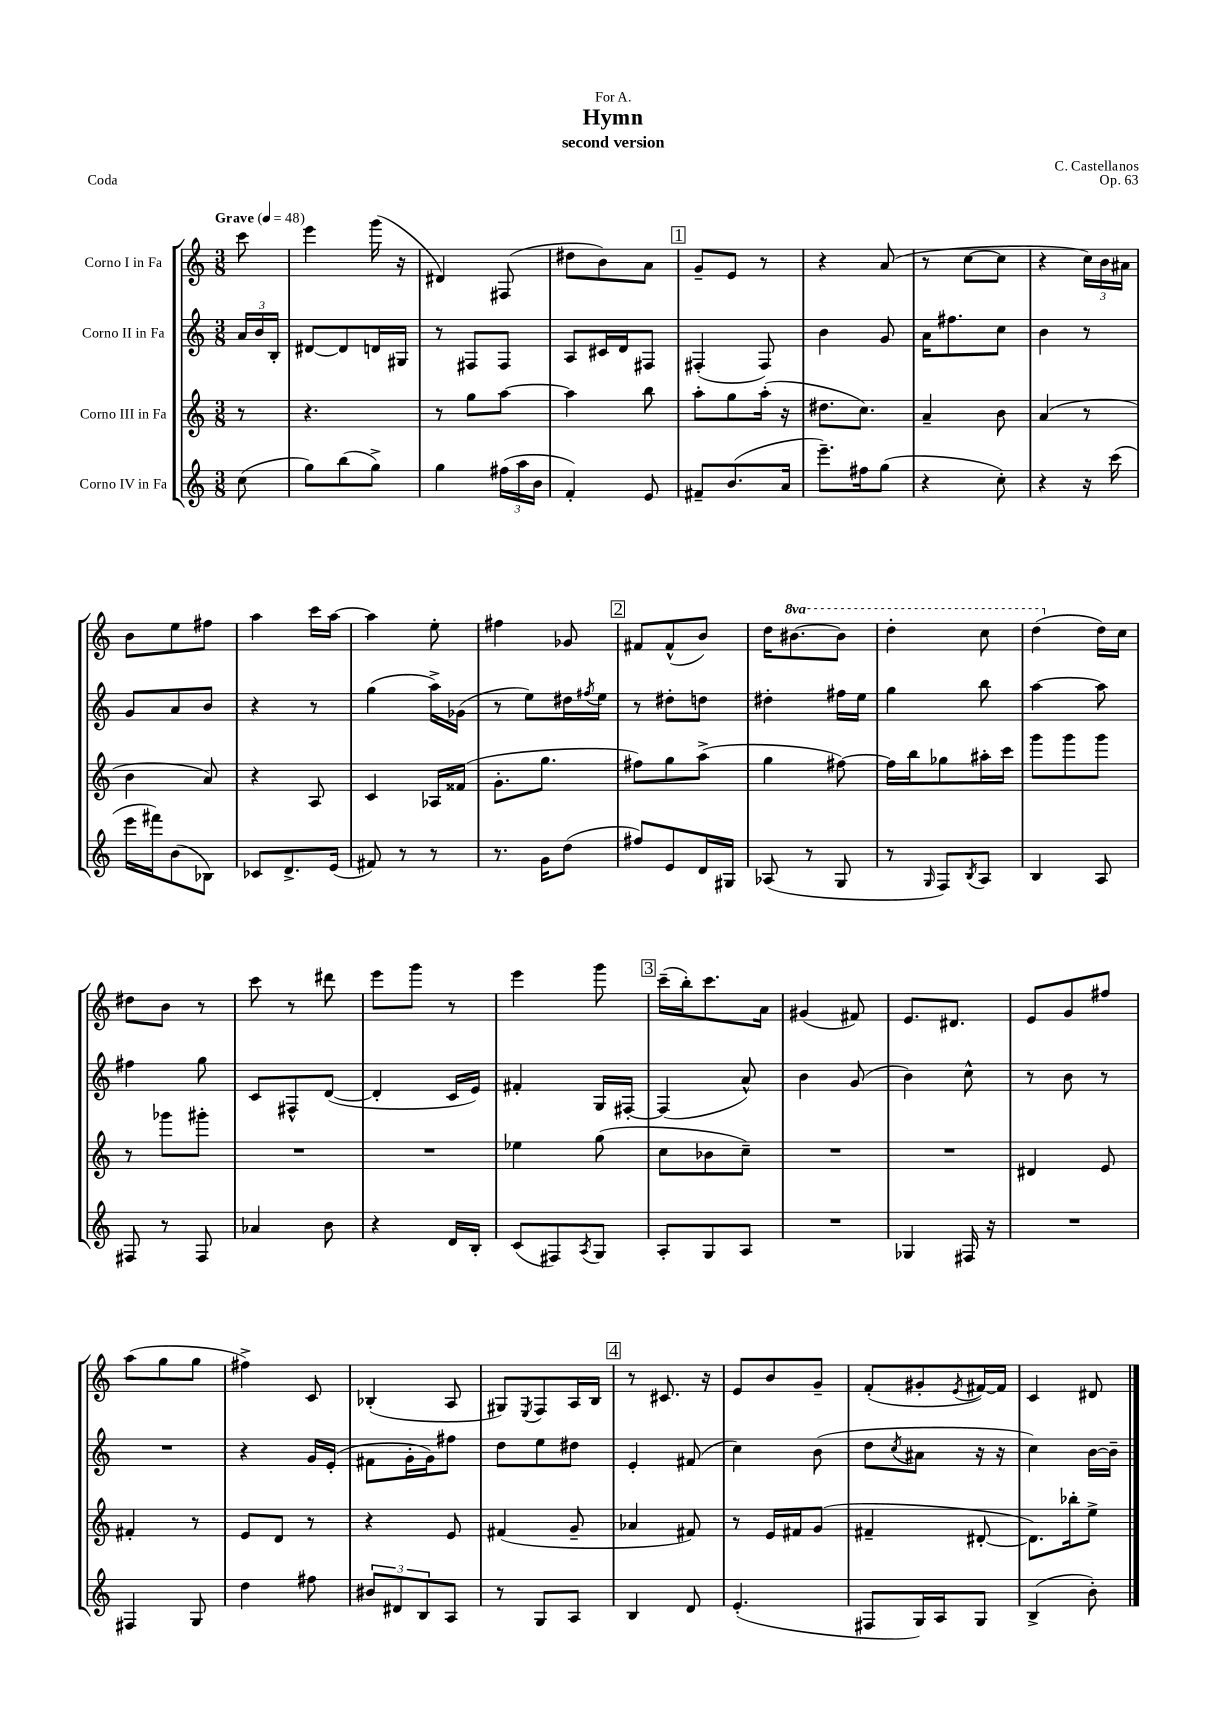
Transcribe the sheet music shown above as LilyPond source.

\header { title = "Hymn" composer = "C. Castellanos" subtitle = "second version" dedication = "For A." opus = "Op. 63" piece = "Coda" }
<<
\new StaffGroup <<
\new Staff = "s0" \with { instrumentName = "Corno I in Fa" } {
    \clef treble \key c \major \numericTimeSignature \time 3/8 \set Staff.ottavationMarkups = #ottavation-simple-ordinals \partial 8 \tempo "Grave" 4 = 48
    c'''8 |
    e'''4 g'''16( r16 |
    dis'4) fis8( |
    dis''8 b'8) a'8 |
    \mark \markup { \box "1" } g'8-- e'8 r8 |
    r4 a'8( |
    r8 c''8~ c''8 |
    r4 \tuplet 3/2 { c''16) b'16 ais'16 } |
    b'8 e''8 fis''8 |
    a''4 c'''16 a''16~ |
    a''4 e''8-. |
    fis''4 ges'8 |
    \mark \markup { \box "2" } fis'8 fis'8-^( b'8) |
    d''16 \ottava #1 bis''8.~ bis''8 |
    d'''4-. c'''8 |
    d'''4( \ottava #0 d''16) c''16 |
    dis''8 b'8 r8 |
    c'''8 r8 dis'''8 |
    e'''8 g'''8 r8 |
    e'''4 g'''8 |
    \mark \markup { \box "3" } c'''16--( b''16-.) c'''8. a'16 |
    gis'4( fis'8) |
    e'8. dis'8. |
    e'8 g'8 fis''8 |
    a''8( g''8 g''8 |
    fis''4->) c'8 |
    bes4-.( a8 |
    gis8) \acciaccatura { e8 } f8 a16 b16 |
    \mark \markup { \box "4" } r8 cis'8. r16 |
    e'8 b'8 g'8-- |
    f'8-.( gis'8-. \acciaccatura { e'8 } fis'16~) fis'16 |
    c'4 dis'8 \bar "|." |
}
\new Staff = "s1" \with { instrumentName = "Corno II in Fa" } {
    \clef treble \key c \major \numericTimeSignature \time 3/8 \partial 8
    \tuplet 3/2 { a'16 b'16 b16-. } |
    dis'8~ dis'8 d'16 gis16 |
    r8 fis8 fis8 |
    a8 cis'16 d'16 fis8 |
    \mark \markup { \box "1" } fis4-.( fis8) |
    b'4 g'8 |
    a'16 fis''8. c''8 |
    b'4 r8 |
    g'8 a'8 b'8 |
    r4 r8 |
    g''4( a''16->) ges'16( |
    r8 e''8) dis''16 \acciaccatura { fis''8 } e''16 |
    \mark \markup { \box "2" } r8 dis''8-. d''8 |
    dis''4-. fis''16 e''16 |
    g''4 b''8 |
    a''4~ a''8 |
    fis''4 g''8 |
    c'8 fis8-^ d'8~( |
    d'4-. c'16 e'16) |
    fis'4-. g16 fis16~-. |
    \mark \markup { \box "3" } fis4( a'8-^) |
    b'4 g'8( |
    b'4) c''8-^ |
    r8 b'8 r8 |
    R4. |
    r4 g'16 e'16-.( |
    fis'8 g'16-. g'16) fis''8 |
    d''8 e''8 dis''8 |
    \mark \markup { \box "4" } e'4-. fis'8( |
    c''4) b'8( |
    d''8 \acciaccatura { c''8 } ais'8 r16 r16 |
    c''4) b'16~ b'16-- \bar "|." |
}
\new Staff = "s2" \with { instrumentName = "Corno III in Fa" } {
    \clef treble \key c \major \numericTimeSignature \time 3/8 \partial 8
    r8 |
    r4. |
    r8 g''8 a''8~ |
    a''4 b''8 |
    \mark \markup { \box "1" } a''8-. g''8 a''16-.( r16 |
    dis''8. c''8.) |
    a'4-- b'8 |
    a'4( r8 |
    b'4 a'8) |
    r4 a8 |
    c'4 aes16 fisis'16( |
    g'8.-. g''8. |
    \mark \markup { \box "2" } fis''8) g''8 a''8->( |
    g''4 fis''8~) |
    fis''16 b''16 ges''8 ais''16-. c'''16 |
    g'''8 g'''8 g'''8 |
    r8 ges'''8 gis'''8-. |
    R4. |
    R4. |
    ees''4 g''8( |
    \mark \markup { \box "3" } c''8 bes'8 c''8--) |
    R4. |
    R4. |
    dis'4 e'8 |
    fis'4-. r8 |
    e'8 d'8 r8 |
    r4 e'8 |
    fis'4( g'8-- |
    \mark \markup { \box "4" } aes'4 fis'8) |
    r8 e'16 fis'16 g'8( |
    fis'4-- dis'8~-. |
    dis'8.) bes''16-. e''8-> \bar "|." |
}
\new Staff = "s3" \with { instrumentName = "Corno IV in Fa" } {
    \clef treble \key c \major \numericTimeSignature \time 3/8 \partial 8
    c''8( |
    g''8) b''8( g''8->) |
    g''4 \tuplet 3/2 { fis''16( a''16 b'16 } |
    f'4-.) e'8 |
    \mark \markup { \box "1" } fis'8-- b'8.( a'16 |
    e'''8.--) fis''16 g''8( |
    r4 c''8-.) |
    r4 r16 c'''16( |
    e'''16 fis'''16) b'8( bes8) |
    ces'8 d'8.-> e'16( |
    fis'8) r8 r8 |
    r8. g'16 d''8( |
    \mark \markup { \box "2" } fis''8) e'8 d'16 gis16 |
    aes8( r8 g8 |
    r8 \grace { g16 } f8) \acciaccatura { b8 } a8 |
    b4 a8 |
    fis8 r8 fis8 |
    aes'4 b'8 |
    r4 d'16 b16-. |
    c'8( fis8) \acciaccatura { a8 } g8 |
    \mark \markup { \box "3" } a8-. g8 a8 |
    R4. |
    ges4 fis16 r16 |
    R4. |
    fis4 g8 |
    d''4 fis''8 |
    \tuplet 3/2 { bis'8 dis'8 b8 } a8 |
    r8 g8 a8 |
    \mark \markup { \box "4" } b4 d'8 |
    e'4.-.( |
    fis8 g16) a16 g8 |
    b4->( b'8-.) \bar "|." |
}
>>
>>
\layout { \context { \Score \remove "Bar_number_engraver" } }
